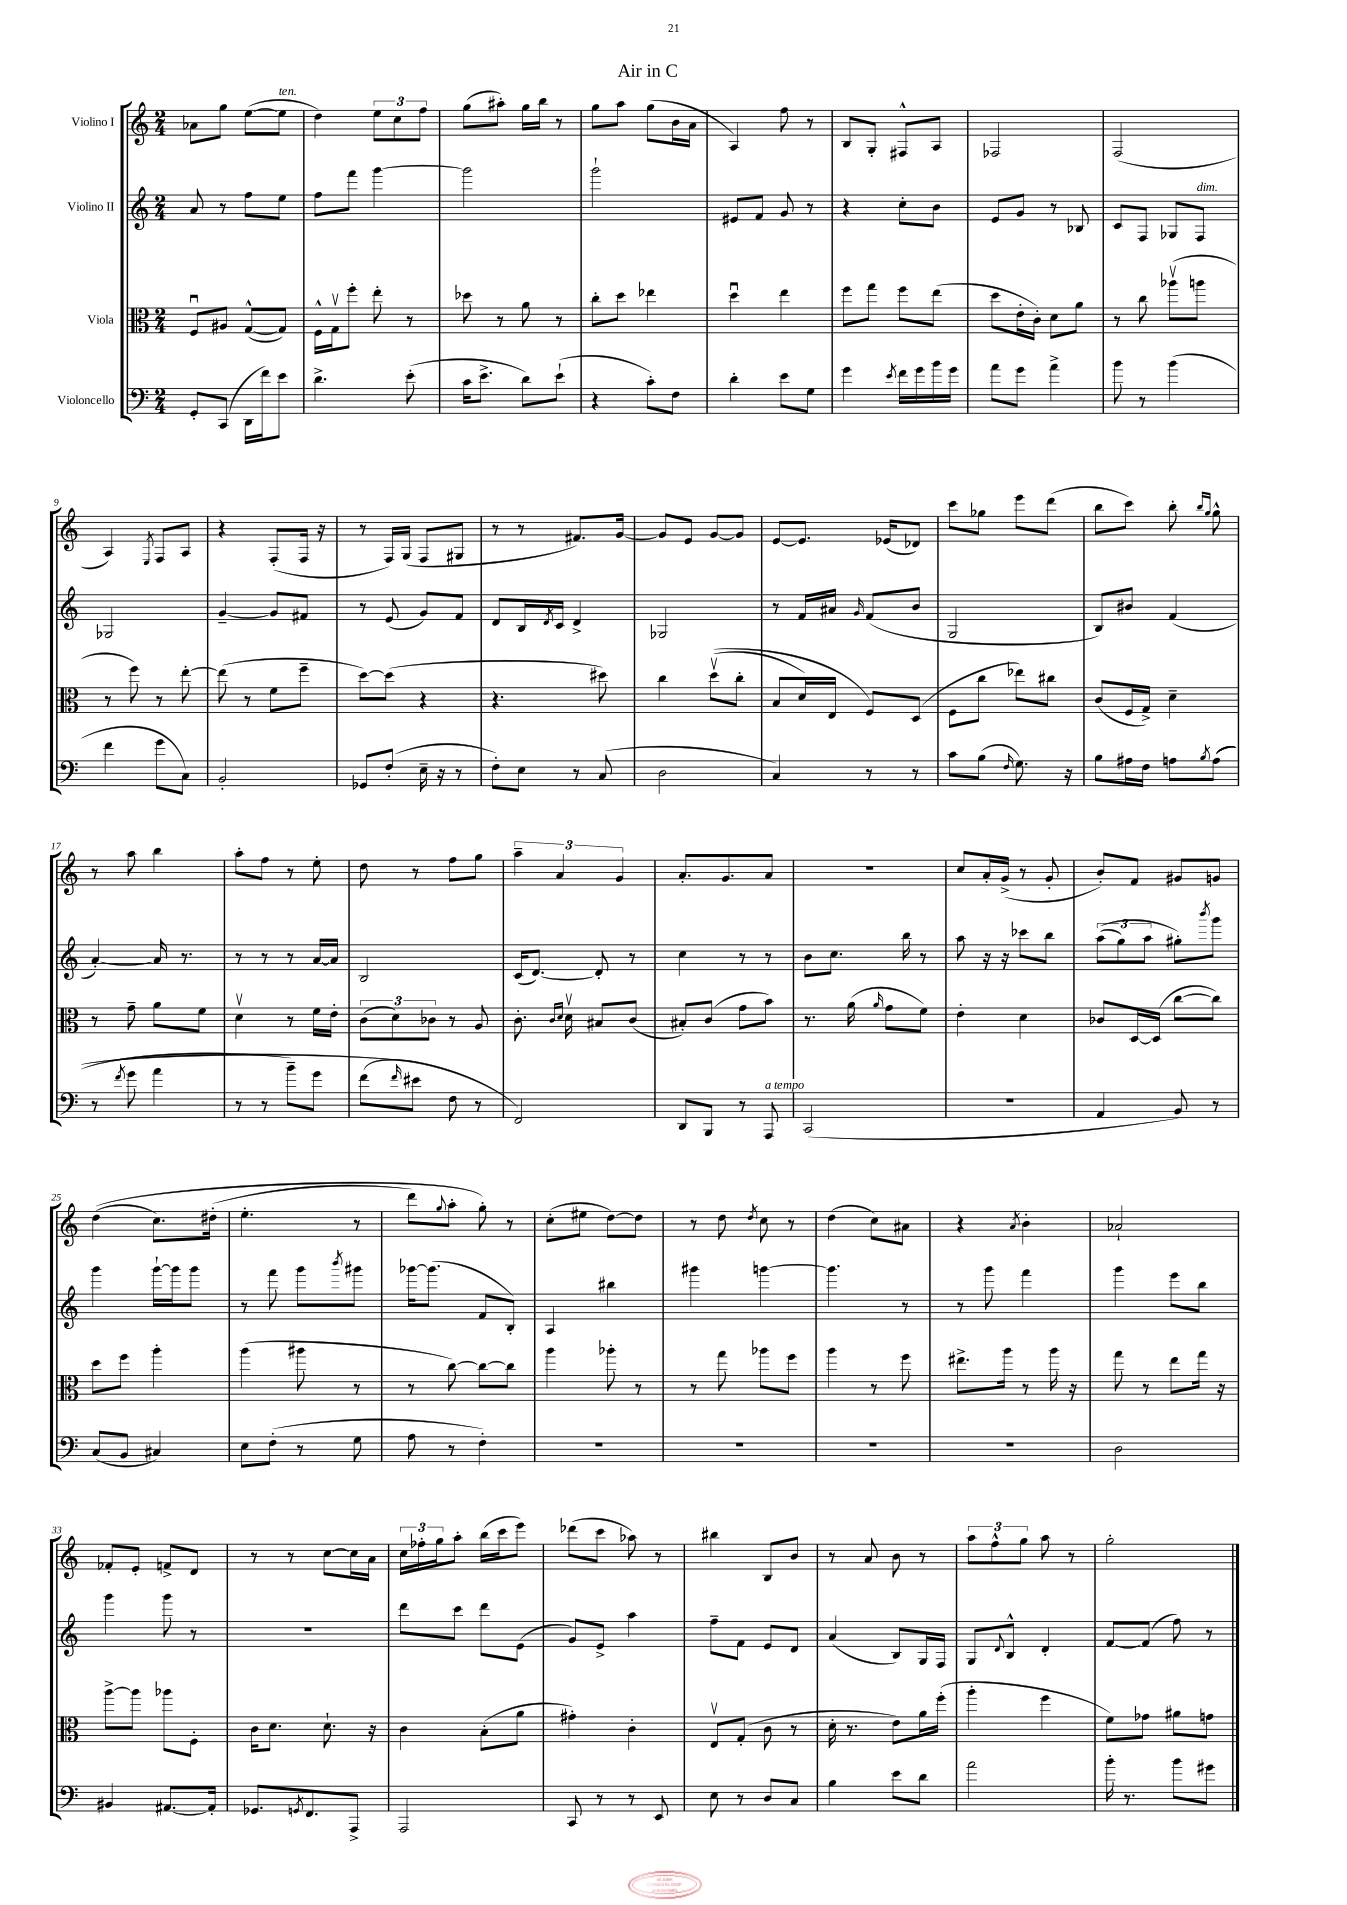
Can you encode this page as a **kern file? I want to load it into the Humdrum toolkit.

**kern	**kern	**kern	**kern
*part4	*part3	*part2	*part1
*staff4	*staff3	*staff2	*staff1
*I"Violoncello	*I"Viola	*I"Violino II	*I"Violino I
*clefF4	*clefC3	*clefG2	*clefG2
*k[]	*k[]	*k[]	*k[]
*M2/4	*M2/4	*M2/4	*M2/4
=1	=1	=1	=1
8GG'/L	8Fu/L	8a/	8a-X\L
(8CC/J	8A#X/J	8r	8gg\J
16DD\LL	([8G^^/L	8ff\L	([8ee\L
16f\J)	.	.	.
!	!	!	!LO:TX:a:i:t=ten.
8e\J	8G/J])	8ee\J	8ee\J]
=2	=2	=2	=2
4.d^\	16F^^\LL	8ff\L	4dd\)
.	16Gv\J	.	.
.	8ff'\J	8fff\J	.
.	8ee'\	[4ggg\	12ee\L
.	.	.	12cc\
(8e'\	8r	.	.
.	.	.	12ff\J
=3	=3	=3	=3
16c\KL	8dd-X\	2ggg\]	(8gg\L
8.e^\J	.	.	.
.	8r	.	8aa#X'\J)
8d\L)	8a\	.	16gg\LL
.	.	.	16bb\JJ
(8e`\J	8r	.	8r
=4	=4	=4	=4
4r	8cc'\L	2ggg`\	8gg\L
.	8dd\J	.	8aa\J
8c'\L)	4ee-X\	.	(8gg\L
8F\J	.	.	16b\L
.	.	.	16a\JJ
=5	=5	=5	=5
4d'\	4ddu\	8e#X/L	4A/)
.	.	8f/J	.
8e\L	4ee\	8g/	8ff\
8G\J	.	8r	8r
=6	=6	=6	=6
4g\	8ff\L	4r	8B/L
.	8gg\J	.	8G'/J
8qe/	.	.	.
16f\LL	8ff\L	8cc'\L	8F#X^^/L
16g\	.	.	.
16b\	(8ee\J	8b\J	8A/J
16g\JJ	.	.	.
=7	=7	=7	=7
8a\L	8dd\L	8e/L	2F-X/
8g\J	16e'\L	8g/J	.
.	16c'\JJ)	.	.
4a^\	8d\L	8r	.
.	8a\J	8B-X/	.
=8	=8	=8	=8
8b\	8r	8c/L	(2F/
8r	8cc\	8F/J	.
(4b\	(8aa-Xv\L	8G-X/L	.
!	!	!LO:TX:a:i:t=dim.	!
.	8aan\J	8F/J	.
!!LO:LB:g=z
=9	=9	=9	=9
4f\	8r	2G-X/	4A/)
.	8ff\)	.	.
.	.	.	8qE/
8g\L	8r	.	8F/L
8C\J)	[8ee'\	.	8A/J
=10	=10	=10	=10
2BB'/	(8ee\]	[4g~/	4r
.	8r	.	.
.	8f\L	8g/L]	(8F'/L
.	8ff~\J	8f#X/J	16F/Jk
.	.	.	16r
=11	=11	=11	=11
8GG-X/L	[8dd\L)	8r	8r
(8F'/J	(8dd\J]	(8e/	16F/LL)
.	.	.	(16G/JJ
16E~\	4r	8g/L)	8F/L
16r	.	.	.
8r	.	8f/J	8G#X/J
=12	=12	=12	=12
8F'\L)	4.r	8d/L	8r
8E\J	.	16B/L	8r
.	.	8qd/	.
.	.	16c/JJ	.
8r	.	4d^/	8.f#X/L)
(8C/	8dd#X\)	.	.
.	.	.	[16g/Jk
=13	=13	=13	=13
2D\	4cc\	2G-X/	8g/L]
.	.	.	8e/J
.	((8ddv\L	.	[8g/L
.	8cc'\J	.	8g/J]
=14	=14	=14	=14
4C/)	8B/L	8r	[8e/L
.	16d/L)	16f/LL	8.e/J]
.	16E/JJ	16a#X/JJ	.
.	.	16qqg/	.
8r	8F/L)	(8f/L	.
.	.	.	(16e-X/KL
8r	(8D/J	8b/J	8d-X/J)
=15	=15	=15	=15
8c\L	8F\L	2G/	8ccc\L
(8B\J	8cc\J	.	8gg-X\J
16qqF/	.	.	.
8.G\)	8ee-X\L)	.	8eee\L
.	8cc#X\J	.	(8ddd\J
16r	.	.	.
=16	=16	=16	=16
8B\L	(8c/L	8B/L)	8bb\L
16A#X\L	16F/L	8b#X/J	8ccc\J)
16F\JJ	16G^/JJ)	.	.
8An\L	4d~\	(4f/	8bb'\
.	.	.	16qqbb/LL
8qB/	.	.	16qqgg/JJ
((8A\J	.	.	8gg^^\
!!LO:LB:g=z
=17	=17	=17	=17
8r	8r	[4a'/)	8r
8qf/	.	.	.
8g\	8g~\	.	8aa\
4a\	8a\L	16a/]	4bb\
.	.	8.r	.
.	8f\J	.	.
=18	=18	=18	=18
8r	4dv\	8r	8aa'\L
8r	.	8r	8ff\J
8b~\L)	8r	8r	8r
8g\J	16f\LL	[16a/LL	8ee'\
.	16e'\JJ	16a/JJ]	.
=19	=19	=19	=19
(8f\L	(12c\L	2B/	8dd\
.	12d\)	.	.
16qqf/	.	.	.
8e#X\J)	.	.	8r
.	12c-X\J	.	.
8F\	8r	.	8ff\L
8r	8A/	.	8gg\J
=20	=20	=20	=20
2FF/)	8.c'\	(16c/KL	6aa~\
.	.	[8.d/J)	.
.	.	.	6a/
.	16qqc/LL	.	.
.	16qqd/JJ	.	.
.	16dv\	.	.
.	8B#X/L	8d'/]	.
.	.	.	6g/
.	(8c/J	8r	.
=21	=21	=21	=21
8DD/L	8B#X'/L)	4cc\	8.a'/L
8BBB/J	(8c/J	.	.
.	.	.	8.g/
8r	8g\L	8r	.
!LO:TX:a:i:t=a tempo	!	!	!
8AAA/	8b\J)	8r	8a/J
=22	=22	=22	=22
(2CC/	8.r	8b\L	2r
.	.	8.cc\J	.
.	(16a\	.	.
.	16qqa/	.	.
.	8g\L	.	.
.	.	16bb\	.
.	8f\J)	8r	.
=23	=23	=23	=23
2r	4e'\	8aa\	8cc/L
.	.	16r	16a'/L
.	.	16r	(16g^/JJ
.	4d\	8ccc-X\L	8r
.	.	8bb\J	8g'/
=24	=24	=24	=24
4AA/	8c-X/L	((12aa\L	8b'/L)
.	.	12gg\)	.
.	[16D/L	.	8f/J
.	.	12aa\J	.
.	(16D/JJ]	.	.
8BB/)	[8cc\L	8gg#X'\L)	8g#X/L
.	.	8qbbb/	.
8r	8cc\J])	8ggg\J	8gn/J
!!LO:LB:g=z
=25	=25	=25	=25
(8C/L	8dd\L	4ggg\	((4dd\
8BB/J	8ff\J	.	.
4C#X/)	4aa'\	[16ggg`\LL	8.cc\L)
.	.	16ggg\J]	.
.	.	8ggg\J	.
.	.	.	(16dd#X'\Jk
=26	=26	=26	=26
8E\L	(4aa\	8r	4.ee'\
(8F'\J	.	8fff\	.
8r	8aa#X\	8ggg\L	.
.	.	8qbbb/	.
8G\	8r	8ggg#X\J	8r
=27	=27	=27	=27
8A\	8r	[16ggg-X\KL	8ddd\L)
.	.	(8.ggg-\J]	.
.	.	.	8qqgg/
8r	[8cc\)	.	8aa'\J
4F'\)	8cc\L_	8f/L	8gg'\)
.	8cc\J]	8B'/J)	8r
=28	=28	=28	=28
2r	4aa\	4A/	(8cc'\L
.	.	.	8ee#X\J
.	8aa-X'\	4bb#X\	[8dd\L)
.	8r	.	8dd\J]
=29	=29	=29	=29
2r	8r	4ggg#X\	8r
.	8gg\	.	8dd\
.	.	.	8qdd/
.	8aa-X\L	[4gggn\	8cc\
.	8ff\J	.	8r
=30	=30	=30	=30
2r	4aa\	4.ggg\]	(4dd\
.	8r	.	8cc\L)
.	8ff\	8r	8a#X\J
=31	=31	=31	=31
2r	8.ee#X^\L	8r	4r
.	.	8ggg\	.
.	16aa\Jk	.	.
.	.	.	8qa/
.	8r	4fff\	4b'\
.	16aa\	.	.
.	16r	.	.
=32	=32	=32	=32
2D\	8gg\	4ggg\	2a-X`/
.	8r	.	.
.	8ee\L	8eee\L	.
.	16gg\Jk	8bb\J	.
.	16r	.	.
!!LO:LB:g=z
=33	=33	=33	=33
4BB#X/	[8aa^\L	4ggg\	8f-X'/L
.	8aa\J]	.	8e'/J
[8.AA#X/L	8aa-X\L	8ggg\	8fn^/L
.	8F'\J	8r	8d/J
16AA#'/Jk]	.	.	.
=34	=34	=34	=34
8.GG-X/L	16c\KL	2r	8r
.	8.d\J	.	.
.	.	.	8r
8qGGn/	.	.	.
8.FF/	.	.	.
.	8.d`\	.	[8cc\L
8AAA^/J	.	.	16cc\L]
.	16r	.	16a\JJ
=35	=35	=35	=35
2AAA/	4c\	8ddd\L	24cc\LL
.	.	.	24ff-X'\
.	.	.	24gg\J
.	.	8ccc\J	8aa'\J
.	(8B'\L	8ddd\L	(16bb\LL
.	.	.	16ccc\J
.	8a\J	(8e\J	8eee\J)
=36	=36	=36	=36
8CC/	4g#X'\)	8g/L)	(8ddd-X\L
8r	.	8e^/J	8ccc\J
8r	4c'\	4aa\	8aa-X\)
8EE/	.	.	8r
=37	=37	=37	=37
8E\	8Ev/L	8ff~\L	4bb#X\
8r	(8G'/J	8f\J	.
8D/L	8c\	8e/L	8B/L
8C/J	8r	8d/J	8b/J
=38	=38	=38	=38
4B\	16d'\	(4a/	8r
.	8.r	.	.
.	.	.	8a/
8e\L	8e\L)	8B/L)	8b\
8d\J	16a\L	16G/L	8r
.	(16ff'\JJ	16F/JJ	.
=39	=39	=39	=39
2a\	4aa'\	8G/L	12aa\L
.	.	.	12ff^^\
.	.	8qqd/	.
.	.	8B^^/J	.
.	.	.	12gg\J
.	4ff\	4d'/	8aa\
.	.	.	8r
=40	=40	=40	=40
16b'\	8f\L)	[8f/L	2gg'\
8.r	.	.	.
.	8g-X\J	(8f/J]	.
8b\L	8a#X\L	8ff\)	.
8g#X\J	8gn\J	8r	.
==	==	==	==
*-	*-	*-	*-
